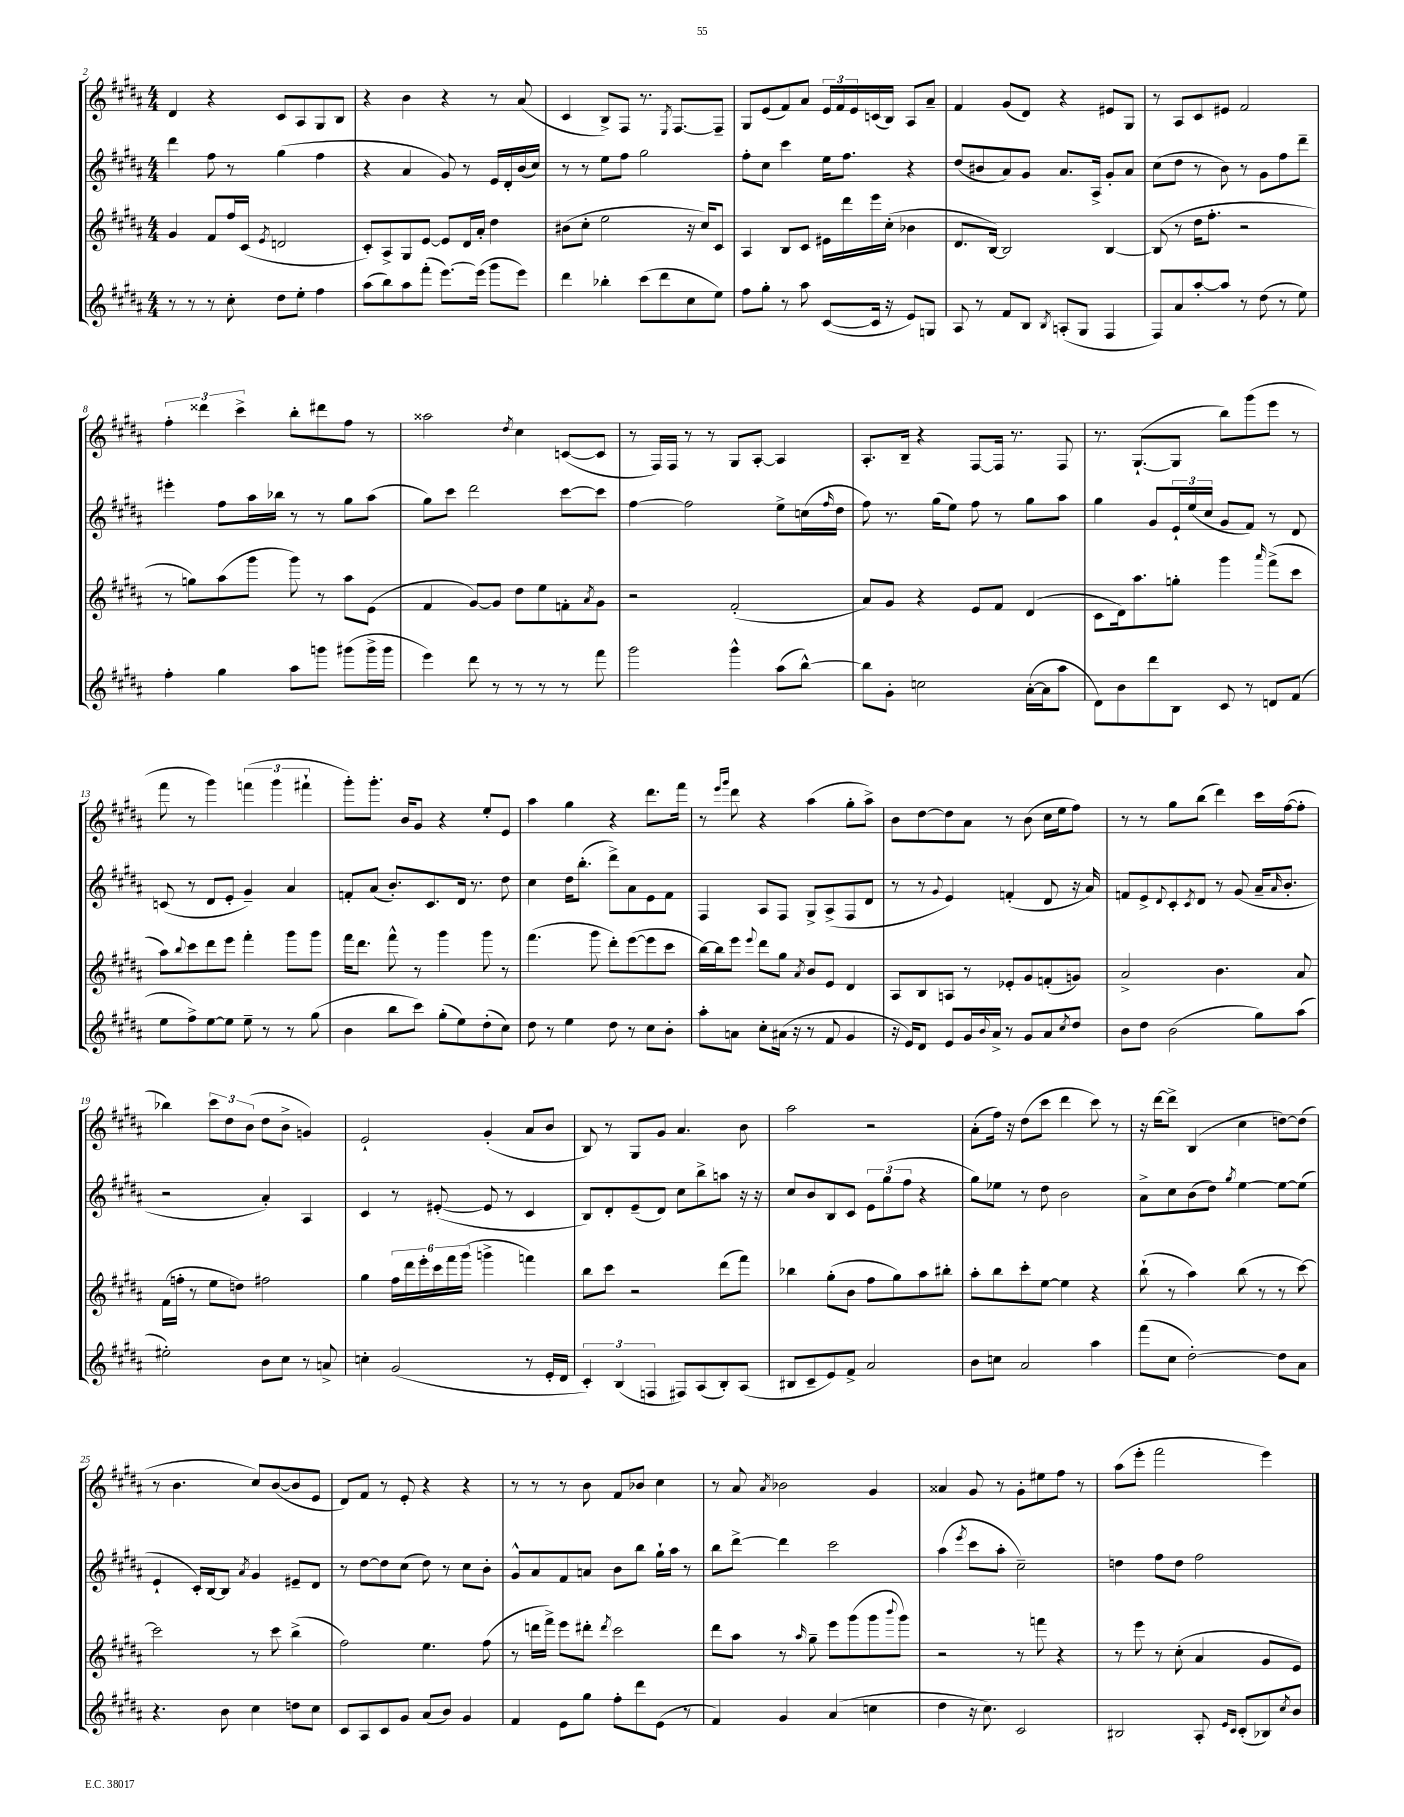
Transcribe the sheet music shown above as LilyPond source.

<<
\new StaffGroup <<
\new Staff = "s0" {
    \clef treble \key b \major \numericTimeSignature \time 4/4
    dis'4 r4 cis'8 ais8 gis8 b8 |
    r4 b'4 r4 r8 ais'8( |
    cis'4 b8->) fis8 r8. \acciaccatura { e8 } fis8.~ fis8-- |
    gis8 e'8( fis'8) ais'8 \tuplet 3/2 { e'16 fis'16 e'16 } c'16( b16) ais8 ais'8-- |
    fis'4 gis'8( dis'8) r4 eis'8 gis8 |
    r8 ais8 cis'8 eis'8 fis'2 |
    \tuplet 3/2 { fis''4-. disis'''4 cis'''4-> } b''8-. dis'''8 fis''8 r8 |
    aisis''2 \acciaccatura { dis''8 } cis''4 c'8~( c'8 |
    r8 fis16) fis16 r8 r8 gis8 ais8~-. ais4 |
    ais8.-. b16-- r4 fis8~ fis16 r8. fis8 |
    r8. gis8.~-!( gis8 b''8) gis'''8( e'''8 r8 |
    fis'''8 r8 gis'''4) \tuplet 3/2 { f'''4( gis'''4 fis'''4-! } |
    gis'''8-.) gis'''8.-. b'16 gis'8 r4 e''8-. e'8 |
    ais''4 gis''4 r4 dis'''8. fis'''16 |
    r8 \grace { e'''16 gis'''16 } dis'''8 r4 ais''4( gis''8-. ais''8->) |
    b'8 dis''8~ dis''8 ais'8 r8 b'8( cis''16 e''16 fis''8) |
    r8 r8 gis''8 b''8( dis'''4) cis'''16 fis''16~( fis''8-. |
    bes''4) \tuplet 3/2 { cis'''8 dis''8 b'8( } dis''8 b'8-> g'4) |
    e'2-! gis'4-.( ais'8 b'8 |
    b8) r8 gis8 gis'8 ais'4. b'8 |
    ais''2 r2 |
    ais'8-.( fis''16) r16 dis''8( cis'''8 dis'''4 cis'''8) r8 |
    r16 dis'''16~ dis'''8-> b4( cis''4 d''8~) d''8( |
    r8 b'4. cis''8) b'8~( b'8 e'8 |
    dis'8) fis'8 r8 e'8-. r4 r4 |
    r8 r8 r8 b'8 fis'8 bes'8 cis''4 |
    r8 ais'8 \acciaccatura { ais'8 } bes'2 gis'4 |
    aisis'4 gis'8 r8 gis'8-. eis''8 fis''8 r8 |
    ais''8( e'''8-. fis'''2 e'''4) \bar "|." |
}
\new Staff = "s1" {
    \clef treble \key b \major \numericTimeSignature \time 4/4
    dis'''4 fis''8 r8 gis''4( fis''4 |
    r4 ais'4 gis'8) r8 e'16 dis'16-. b'16( cis''16) |
    r8 r8 e''8 fis''8 gis''2 |
    fis''8-. cis''8 cis'''4 e''16 fis''8. r4 |
    dis''8( bis'8 ais'8) gis'8 ais'8. ais16-> gis'8-. ais'8 |
    cis''8( dis''8 r8 b'8) r8 gis'8 fis''8 dis'''8-- |
    eis'''4-. fis''8 ais''16 bes''16 r8 r8 gis''8 ais''8( |
    gis''8) cis'''8 dis'''2 cis'''8~ cis'''8 |
    fis''4~ fis''2 e''8-> c''16( \grace { fis''16 } dis''16 |
    fis''8) r8. gis''16( e''8) fis''8 r8 gis''8 ais''8 |
    gis''4 gis'8 \tuplet 3/2 { e'16-! e''16( cis''16 } gis'8 fis'8) r8 dis'8 |
    c'8( r8 dis'8 e'8-. gis'4--) ais'4 |
    f'8-. ais'8( b'8.-.) cis'8. dis'16 r8. dis''8 |
    cis''4 dis''16 b''8.-.( dis'''8->) ais'8 e'8 fis'8 |
    fis4 ais8 fis8 gis8-> ais8->( fis8 dis'8 |
    r8 r8 \appoggiatura { gis'8 } e'4) f'4-.( dis'8 r16 ais'16) |
    f'8 e'8-> \appoggiatura { dis'8 } cis'8-. \acciaccatura { cis'8 } dis'8 r8 gis'8( ais'16-- \grace { ais'16 } b'8.-. |
    r2 ais'4-.) ais4 |
    cis'4 r8 eis'8~-.( eis'8 r8 cis'4 |
    b8) dis'8-. e'8--( dis'8) cis''8 b''8-> a''8 r16 r16 |
    cis''8 b'8 b8 cis'8 \tuplet 3/2 { e'8 gis''8( fis''8 } r4 |
    gis''8) ees''8 r8 dis''8 b'2 |
    ais'8-> cis''8 b'8( dis''8) \acciaccatura { gis''8 } e''4~ e''8~ e''8( |
    e'4-! cis'16-.) b16~ b8 \acciaccatura { ais'8 } gis'4 eis'8-- dis'8 |
    r8 dis''8~ dis''8 cis''8( dis''8) r8 cis''8 b'8-. |
    gis'8-^ ais'8 fis'8 a'8 b'8 b''8 gis''16-! ais''16 r8 |
    b''8 dis'''8~-> dis'''4 cis'''2 |
    ais''4( \acciaccatura { e'''8 } cis'''8 ais''8-. cis''2--) |
    d''4 fis''8 d''8 fis''2 \bar "|." |
}
\new Staff = "s2" {
    \clef treble \key b \major \numericTimeSignature \time 4/4
    gis'4 fis'8 fis''16 cis'16( \acciaccatura { e'8 } d'2 |
    cis'8-.) ais8-> gis8 e'8~ e'8 dis'16 ais'16-. dis''4 |
    bis'8( cis''8-. e''2 r16 cis''16) cis'8 |
    ais4 b8 cis'8 eis'16 dis'''16 e'''16 cis''16-.( bes'4 |
    dis'8. b16~) b2 b4~ |
    b8( r8 dis''16 fis''8.-. r2 |
    r8 g''8) ais''8( gis'''8 gis'''8) r8 ais''8 e'8( |
    fis'4 gis'8~) gis'8 dis''8 e''8 f'8-. \acciaccatura { ais'8 } gis'8 |
    r2 fis'2-.( |
    ais'8) gis'8 r4 e'8 fis'8 dis'4( |
    cis'8 dis'16) ais''8. g''8-. gis'''4 \grace { ais'''16 } fis'''8->( cis'''8 |
    ais''8) \appoggiatura { b''8 } cis'''8 dis'''8 e'''8 fis'''4-. gis'''8 gis'''8 |
    fis'''16 dis'''8. fis'''8-^ r8 gis'''4 gis'''8 r8 |
    fis'''4.( gis'''8 dis'''8-.) e'''8~( e'''8 cis'''8 |
    b''16~) b''16 e'''8 \appoggiatura { e'''8 } dis'''8 gis''8 \acciaccatura { ais'8 } b'8 e'8 dis'4 |
    ais8 b8 a8 r8 ees'8-. gis'8 f'8-.( g'8) |
    ais'2-> b'4. ais'8 |
    fis'16( f''16-. r8 e''8 d''8) fis''2 |
    gis''4 \tuplet 6/4 { fis''16 dis'''16 e'''16-. cis'''16 fis'''16 gis'''16( } g'''4-> f'''4) |
    b''8 cis'''8 r2 dis'''8( fis'''8) |
    bes''4 gis''8-.( b'8 fis''8 gis''8) ais''8 bis''8-. |
    ais''8-. b''8 cis'''8-. e''8~ e''4 r4 |
    b''8-!( r8 ais''4) b''8( r8 r8 cis'''8~) |
    cis'''2 r8 cis'''8 b''4->( |
    fis''2) e''4. fis''8( |
    r8 d'''16 fis'''16->) e'''8 dis'''8-. \acciaccatura { dis'''8 } cis'''2 |
    dis'''8 ais''8 r8 \grace { ais''16 } gis''8-- e'''8 gis'''8( gis'''8 \appoggiatura { b'''8 } gis'''8) |
    r2 r8 f'''8 r4 |
    r8 e'''8 r8 cis''8-.( ais'4 gis'8 e'8) \bar "|." |
}
\new Staff = "s3" {
    \clef treble \key b \major \numericTimeSignature \time 4/4
    r8 r8 r8 cis''8-. dis''8 e''8-. fis''4 |
    ais''8( b''8) ais''8 fis'''8-.( e'''8.~) e'''16( gis'''8 e'''8) |
    dis'''4 bes''4-. cis'''8( dis'''8 cis''8 e''8) |
    fis''8 gis''8-. r8 ais''8 cis'8~( cis'16 r16 e'8) g8 |
    ais8 r8 fis'8 b8 \acciaccatura { b8 } a8-.( gis8 fis4 |
    fis8) ais'8 ais''8~-. ais''8 r8 dis''8( r8 e''8) |
    fis''4-. gis''4 ais''8 g'''8 gis'''8( gis'''16-> gis'''16 |
    e'''4) dis'''8 r8 r8 r8 r8 fis'''8 |
    gis'''2 gis'''4-^ ais''8( b''8~-^) |
    b''8 gis'8-. c''2 ais'16~-.( ais'16 ais''8 |
    dis'8) b'8 dis'''8 b8 cis'8 r8 d'8 fis'8( |
    e''8 fis''8->) e''8~ e''8 e''8-- r8 r8 gis''8( |
    b'4 b''8 cis'''8) gis''8-.( e''8) dis''8-.( cis''8) |
    dis''8 r8 e''4 dis''8 r8 cis''8 b'8-. |
    ais''8-. a'8 cis''8-. ais'16( r16 r8 fis'8 gis'4 |
    r16 e'16) dis'8 e'8 gis'16 \appoggiatura { b'8 } ais'16-> r8 gis'8 ais'8 \acciaccatura { cis''8 } dis''8 |
    b'8 dis''8 b'2( gis''8) ais''8( |
    eis''2-.) b'8 cis''8 r8 a'8-> |
    c''4-. gis'2( r8 e'16-. dis'16 |
    \tuplet 3/2 { cis'4-.) b4( f4 } fis8) ais8( b8-.) ais8( |
    bis8 cis'8-- e'8) fis'8-> ais'2 |
    b'8 c''8 ais'2 ais''4 |
    fis'''8( cis''8 dis''2~-.) dis''8 ais'8 |
    r4. b'8 cis''4 d''8 cis''8 |
    cis'8 ais8 cis'8 gis'8 ais'8( b'8) gis'4 |
    fis'4 e'8 gis''8 fis''8-. dis'''8 e'8( r8 |
    fis'4) gis'4 ais'4( c''4 |
    dis''4 r16 cis''8.) cis'2 |
    bis2 ais8-. \grace { e'16 cis'16 } cis'8-.( bes8) \acciaccatura { cis''8 } b'8 \bar "|." |
}
>>
>>
\layout { \context { \Score currentBarNumber = #2 } }
